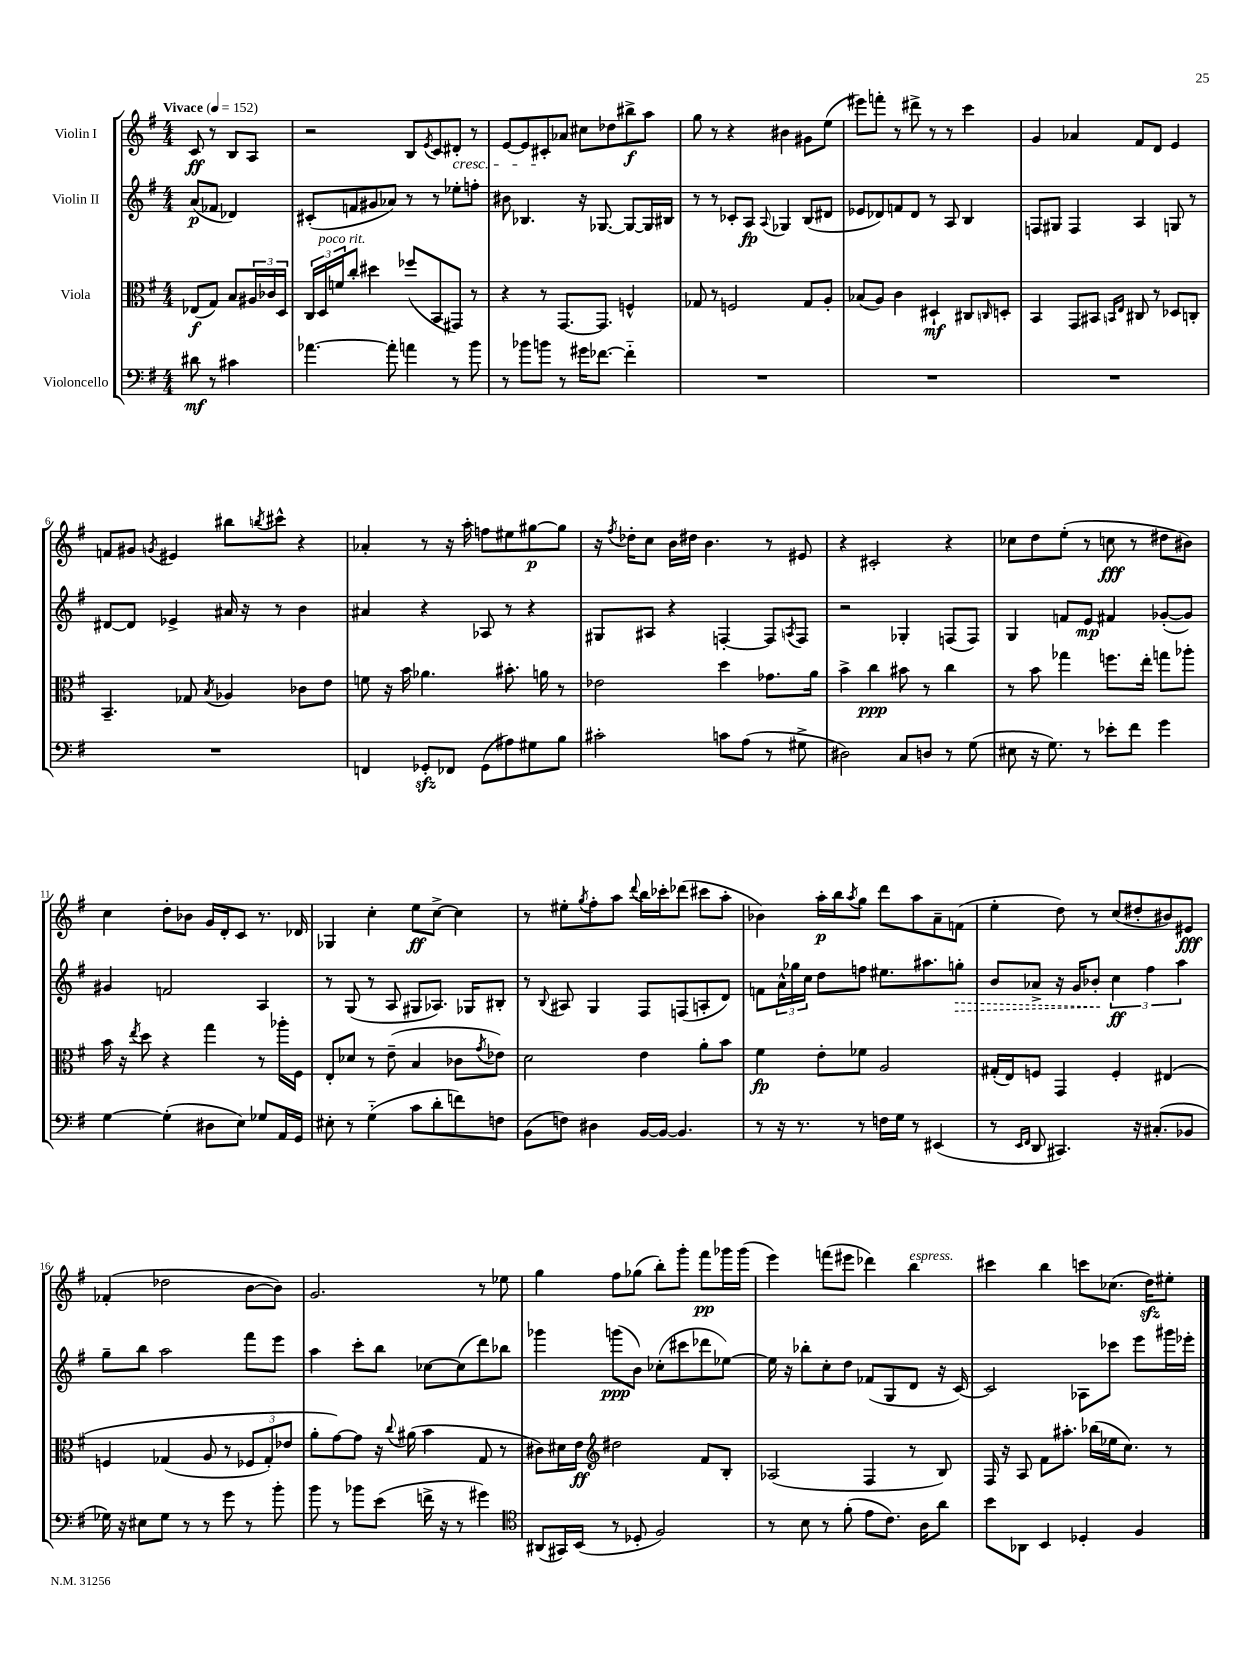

**kern	**kern	**kern	**kern
*staff4	*staff3	*staff2	*staff1
*clefF4	*clefC3	*clefG2	*clefG2
*k[f#]	*k[f#]	*k[f#]	*k[f#]
*M4/4	*M4/4	*M4/4	*M4/4
*MM152	*MM152	*MM152	*MM152
8d#	(8E-	(8a	8c
8r	8G)	8f-	8r
4c#	8B	4d-)	8B
.	24A#	.	8A
.	24c-	.	.
.	24D	.	.
=	=	=	=
[4.a-	24C	(8c#'	2r
.	24D	.	.
.	24f	.	.
.	8cc'	8f	.
.	4dd#	8g#	.
8a-']	.	8a-)	.
4a	(8ff-	8r	8B
.	.	.	8qe
.	8BB	8r	8c
8r	8GG#)	8ee-'	8d#'
8b	8r	8ff'	8r
=	=	=	=
8r	4r	8b#	[8e
8b-	.	4.B-	8e]
8b	8r	.	8c#'
8r	[8.GG	.	8a-
16g#	.	16r	8cc#
[8.f-	8.GG]	[8.G-	.
.	.	.	8dd-
4f-'~]	4F^^	8G-_	8bb#^
.	.	16G-]	8aa
.	.	16B#	.
=	=	=	=
1r	8G-	8r	8gg
.	8r	8r	8r
.	2F	8c-'	4r
.	.	8A	.
.	.	8qqA	.
.	.	4G-	4b#
.	8G-	(8B	8g#
.	8A'	8d#	(8ee
=	=	=	=
1r	(8B-	8e-	8eee#)
.	8A)	8d-)	8fff'
.	4c	8f	8r
.	.	8d-	8ddd#^
.	4D#`	8r	8r
.	.	8A	8r
.	8C#	4B	4ccc
.	16qqC	.	.
.	8D'	.	.
=	=	=	=
1r	4BB	8F	4g
.	.	8G#	.
.	8GG	4F	4a-
.	8BB#	.	.
.	16qqBB	.	.
.	16qqE	.	.
.	8C#	4A	8f#
.	8r	.	8d
.	8D-	8G	4e
.	8C'	8r	.
=	=	=	=
1r	4.BB~	[8d#	8f
.	.	8d#]	8g#
.	.	.	8qg
.	.	4e-^	4e#
.	8G-	.	.
.	8qB	.	.
.	4A-	16a#	8bb#
.	.	16r	.
.	.	.	8qbb
.	.	8r	8ccc#^^
.	8c-	4b	4r
.	8e	.	.
=	=	=	=
4FF	8f	4a#	4a-'
.	16r	.	.
.	16b	.	.
8GG-'	4.a-	4r	8r
8FF-	.	.	16r
.	.	.	16aa'
(8GG-	.	8A-	8ff
8A#)	8.b#'	8r	8ee#
8G#	.	4r	[8gg#
.	16a	.	.
8B	8r	.	8gg#]
=	=	=	=
2c#'	2e-	8G#	16r
.	.	.	8qff#
.	.	.	16dd-'
.	.	8A#	8cc
.	.	4r	16b
.	.	.	16dd#
.	.	.	4.b
8c	4dd	[4F'	.
(8A	.	.	.
8r	8.g-	8F]	8r
.	.	8qA	.
8G#^	.	8F	8e#
.	16a	.	.
=	=	=	=
2D#)	4b^	2r	4r
.	4cc	.	2c#'
8C	8b#	4G-'	.
8D	8r	.	.
8r	4cc	(8F	4r
(8G	.	8F)	.
=	=	=	=
8E#	8r	4G	8cc-
16r	8b	.	8dd
8.G)	.	.	.
.	4gg-	8f	(8ee'
8r	.	8e	8r
8e-'	8.ff	4f#	8cc
8f#	.	.	8r
.	16ee'	.	.
4g	8gg	([8g-'	8dd#
.	8aa-'	8g-])	8b#)
=	=	=	=
[4G	16b	4g#	4cc
.	16r	.	.
.	8qee	.	.
.	8dd	.	.
(4G']	4r	2f	8dd'
.	.	.	8b-
8D#	4gg	.	16g
.	.	.	16d'
8E)	.	.	8c
8G-	8r	4A	8.r
16AA	16aa-'	.	.
16GG	16F#	.	16d-
=	=	=	=
8E#'	8E'	8r	4G-
8r	8d-	(8G	.
(4G'~	8r	8r	4cc'
.	(8e~	8A	.
8c	4B	8G#	8ee
8d'	.	8.A-)	[8cc^
8f)	8c-	.	4cc]
.	.	16G-	.
.	8qg	.	.
8F	8e-)	8B#'	.
=	=	=	=
(8BB	2d	8r	8r
.	.	8qqB	.
8F)	.	8A#	8ee#'
.	.	.	8qgg
4D#	.	4G	8ff#'
.	.	.	8aa
.	.	.	8qqddd
[16BB	4e	8F#	16bb
16BB_	.	.	16ccc-'
4.BB]	.	(8F	(8ddd-
.	8a'	8A'	8ccc#
.	8b	8d)	8aa'
=	=	=	=
8r	4f#	8f	4b-)
16r	.	24a^^	.
.	.	24gg-	.
8.r	.	.	.
.	.	24cc	.
.	8e'	8dd	16aa'
.	.	.	16bb
.	.	.	8qaa
8r	8f-	8ff	8gg
16F	2A	8.ee#	8ddd
16G	.	.	.
8r	.	.	8aa
.	.	8.aa#	.
(4EE#	.	.	8a~
.	.	8gg'	(8f
=	=	=	=
8r	(16G#'	8b	4ee'
.	16E)	.	.
16qqEE	.	.	.
16qqFF#	.	.	.
8DD	8F	8a-^	.
4.CC#)	4GG	16r	8dd)
.	.	16g	.
.	.	8b-'	8r
.	4F'	6cc	(8cc
16r	.	.	8dd#'
.	.	6ff#	.
(8.C#'	.	.	.
.	&(4E#	.	8b#)
.	.	6aa	.
8BB-	.	.	8e#
=	=	=	=
16G-)	4F	8gg~	(4f-'
16r	.	.	.
8E#	.	8bb	.
8G-	(4G-	2aa	2dd-
8r	.	.	.
8r	8A	.	.
8g	8r	.	.
8r	12F-	8fff#	[8b
.	12G-')	.	.
8b'	.	8eee	8b])
.	12e-	.	.
=	=	=	=
8b	8a'	4aa	2.g
8r	[8g&)	.	.
8b-	8g]	8ccc'	.
(8e	16r	8bb	.
.	8qqcc	.	.
.	(16a#	.	.
16f^	4b	[8cc-	.
16r	.	.	.
8r	.	(8cc-]	.
4g#)	8G	8ddd)	8r
.	8r	8bb-	8ee-
=	=	=	=
*clefC4	*	*	*
(8AA#	8c#)	4ggg-	4gg
16GG#)	16d#	.	.
(16BB	16e	.	.
*	*clefG2	*	*
8r	2dd#	(8ggg	8ff#
8D-'	.	8b)	(8gg-
2F#)	.	(8cc-'	8bb')
.	.	8ccc#	8ggg'
.	8f#	8ddd-	8fff#
.	8B'	[8ee-)	16ggg-
.	.	.	(16ggg-
=	=	=	=
8r	(2A-	16ee-]	4eee)
.	.	16r	.
8B	.	8bb-'	.
8r	.	8cc'	(8fff
(8f#'	.	8dd	8eee#
8e	4F#	(8f-	4ddd-)
8.c)	.	8G	.
.	8r	8d	4bb
16A	.	.	.
8a	8B)	16r	.
.	.	[16c)	.
=	=	=	=
8b	16F#	2c]	4ccc#
.	16r	.	.
8AA-	8A	.	.
4BB	8f#	.	4bb
.	8.aa#'	.	.
4D-'	.	8A-	8ccc
.	(16bb-	.	.
.	16ee-	8ccc-	(8.cc-
.	8.cc)	.	.
4F#	.	8eee	.
.	.	.	16dd)
.	8r	16ggg#	8ee#'
.	.	16eee-'	.
==	==	==	==
*-	*-	*-	*-
